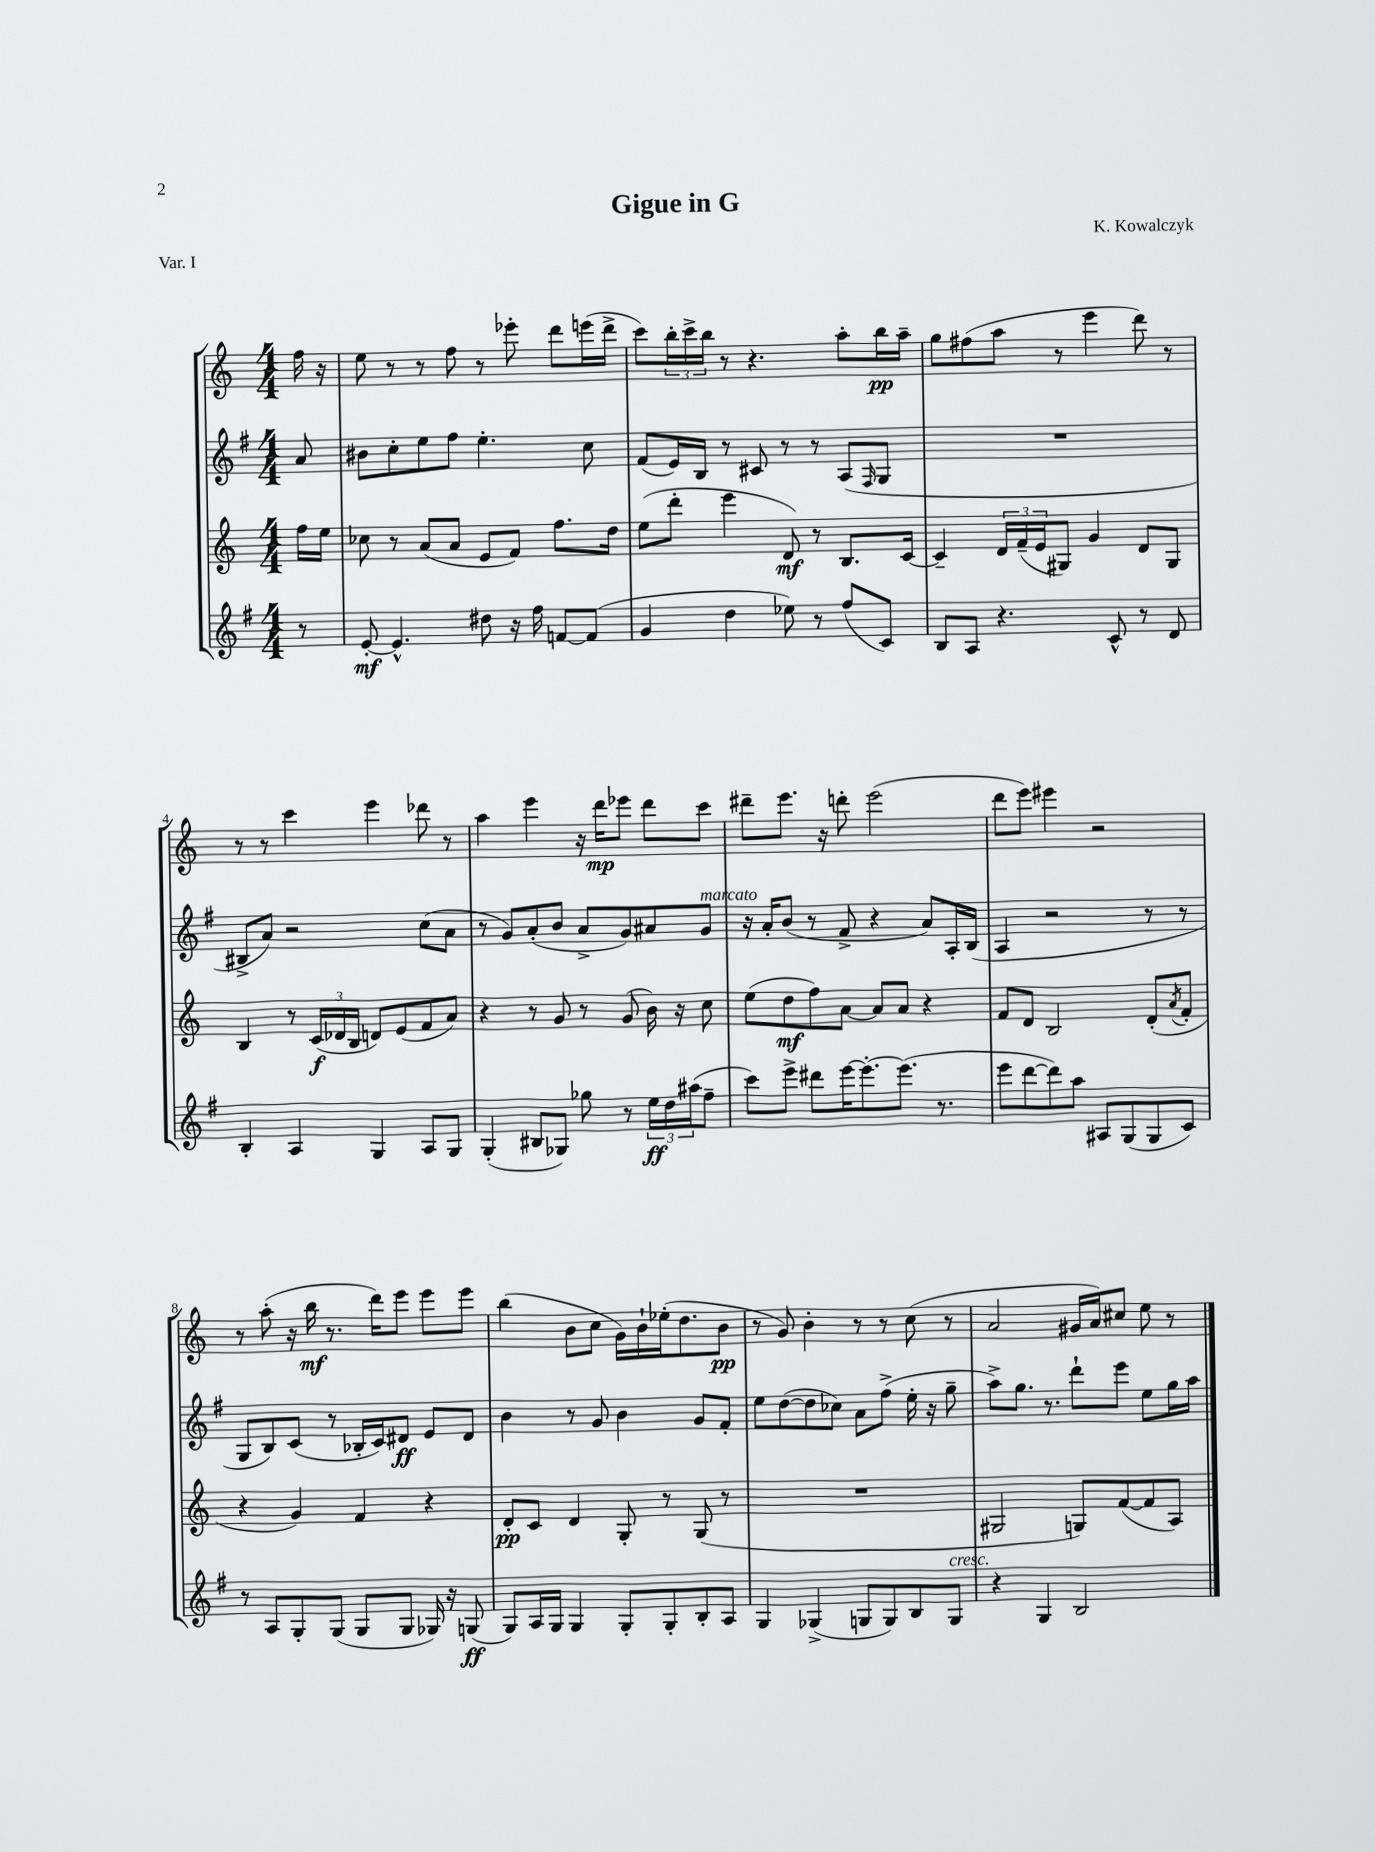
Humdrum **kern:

**kern	**kern	**kern	**kern
*staff4	*staff3	*staff2	*staff1
*clefG2	*clefG2	*clefG2	*clefG2
*k[f#]	*k[]	*k[f#]	*k[]
*M4/4	*M4/4	*M4/4	*M4/4
8r	16ff\LL	8a/	16ff\
.	16ee\JJ	.	16r
=	=	=	=
[8e'/	8cc-\	8b#\L	8ee\
4.e^^/]	8r	8cc'\	8r
.	(8a/L	8ee\	8r
.	8a/J	8ff#\J	8ff\
8dd#\	8e/L	4.ee'\	8r
16r	8f/J)	.	8eee-'\
16ff#\	.	.	.
[8f/L	8.ff\L	.	8ddd\L
(8f/]J	.	8cc\	(16eee\L
.	16dd\Jk	.	16ddd^\JJ
=	=	=	=
4g/	(8ee\L	(8f#/L	8ccc\L)
.	8ddd'\J	16e/L)	24bb'\L
.	.	.	24ccc^\
.	.	16B/JJ	.
.	.	.	24bb\JJ
4dd\	4eee\	8r	8r
.	.	8c#/	4.r
8ee-\)	8d/)	8r	.
8r	8r	8r	.
(8ff#/L	8.B/L	(8A/L	8aa'\L
.	.	16qqF#/	.
8c/J)	.	8G/J	16bb\L
.	[16c/Jk	.	16aa~\JJ
=	=	=	=
8B/L	4c~/]	1r	8gg\L
8A/J	.	.	(8ff#\
4.r	24d/LL	.	8aa\J
.	(24f~/	.	.
.	24e/J	.	.
.	8G#/J)	.	8r
.	4g/	.	4eee\
8c^^/	.	.	.
8r	8d/L	.	8ddd\)
8d/	8G#/J	.	8r
=	=	=	=
4B'/	4B/	8B#^/L	8r
.	.	8a/J)	8r
4A/	8r	2r	4ccc\
.	(24c/LL	.	.
.	24d-/	.	.
.	24B/JJ	.	.
4G/	8d/L)	.	4eee\
.	(8e/	.	.
8A/L	8f/	(8cc\L	8ddd-\
8G/J	8a/J)	8a\J	8r
=	=	=	=
(4G'/	4r	8r	4aa\
.	.	8g/L)	.
8B#/L	8r	(8a'/	4eee\
8G-/J)	8g/	8b/J	.
8gg-\	8r	8a^/L	16r
.	.	.	16ddd\LK
8r	(8g/	8g/)	8eee-\J
24ee\LL	16b\)	8a#/	8ddd\L
24dd\	.	.	.
.	16r	.	.
(24aa#\J	.	.	.
8ff#~\J	8cc\	8g/J	8ccc\J
=	=	=	=
8ccc\L)	(8ee\L	16r	8ddd#~\L
.	.	16a'/LK	.
8eee^\J	8dd\	(8b/J	8.eee\J
8ddd#\L	8ff\)	8r	.
.	.	.	16r
[16eee\K	[8a\J	8f#^/	8ddd'\
8.eee'\_	.	.	.
.	8a/]L	4r	(2eee\
(8.eee\]J	8a/J	.	.
.	4r	8a/L)	.
8.r	.	.	.
.	.	16A'/L	.
.	.	(16B/JJ	.
=	=	=	=
8eee\L	8f/L	4A/	8ddd\L
[8ddd\	8d/J	.	8eee\J)
8ddd\])	2B/	2r	4eee#\
8aa\J	.	.	.
8A#/L	.	.	2r
(8G/	.	.	.
8G/	(8d'/L	8r	.
.	8qa/	.	.
8c/J)	8f'/J	8r	.
=	=	=	=
8r	4r	8G/L	8r
8A/L	.	8B/)	(8aa'\
8G'/	4g/)	(8c/J	16r
.	.	.	16bb\
(8G/J	.	8r	8.r
8G/L	4f/	16B-'/LL	.
.	.	16c/J)	16ddd\LK)
8G/J	.	8d#/J	8eee\J
16G-/)	4r	8e/L	8eee\L
16r	.	.	.
(8G/	.	8d#/J	8eee\J
=	=	=	=
8G/L)	8d'/L	4b\	(4bb\
16A/L	8c/J	.	.
16G/JJ	.	.	.
4G/	4d/	8r	8b\L
.	.	8g/	8cc\J
8G'/L	8G'/	4b\	16g\LL)
.	.	.	16b`\
8G'/	8r	.	(16ee-'\J
.	.	.	8.dd\
8B'/	(8G/	8g/L	.
8A/J	8r	8f#'/J	8b\J
=	=	=	=
4G/	1r	8ee\L	8r
.	.	([8dd\	8g/)
(4G-^/	.	8dd\]	4b'\
.	.	8cc-\J)	.
8G/L	.	8a\L	8r
8G/)	.	(8ff#^\J	8r
8B/	.	16ee'\	(8cc\
.	.	16r	.
8G/J	.	8gg~\	8r
=	=	=	=
4r	2G#/	8aa^\L)	2a/
.	.	8.gg\J	.
4G/	.	.	.
.	.	8.r	.
2B/	8G/L)	8ddd`\L	16g#/LL
.	.	.	16a/J)
.	([8f/	8eee\J	8cc#/J
.	8f/]	8ee\L	8ee\
.	8A/J)	16gg\L	8r
.	.	16aa\JJ	.
==	==	==	==
*-	*-	*-	*-
